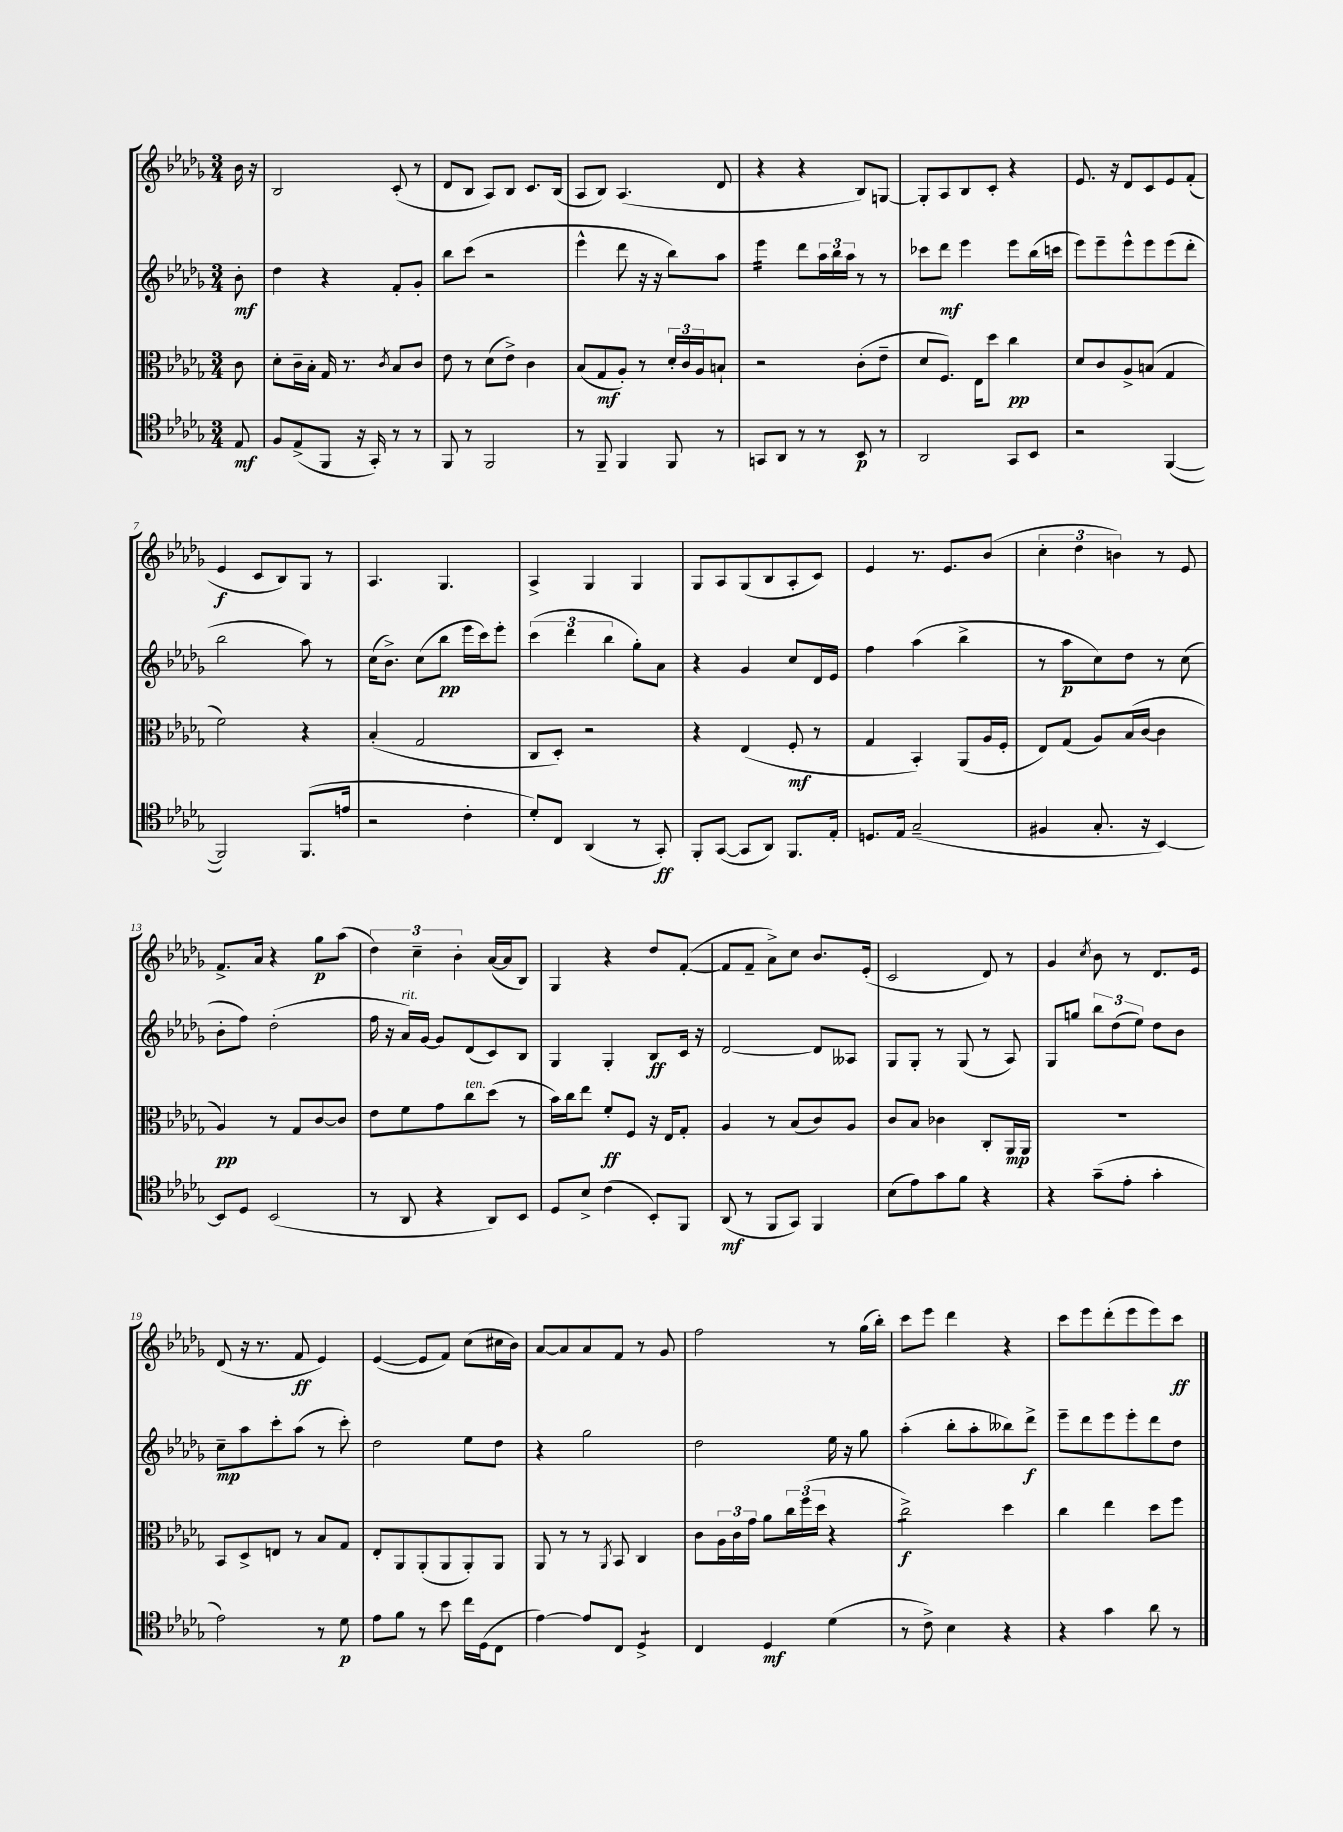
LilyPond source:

<<
\new StaffGroup <<
\new Staff = "s0" {
    \clef treble \key des \major \numericTimeSignature \time 3/4 \partial 8
    bes'16 r16 |
    bes2 c'8-.( r8 |
    des'8 bes8 aes8) bes8 c'8. bes16( |
    aes8 bes8) aes4.( des'8 |
    r4 r4 bes8) g8~ |
    g8-. aes8 bes8 c'8-. r4 |
    ees'8. r16 des'8 c'8 ees'8 f'8-.( |
    ees'4\f c'8 bes8) ges8 r8 |
    aes4. ges4. |
    aes4-> ges4 ges4 |
    ges8 aes8 ges8( bes8 aes8-. c'8) |
    ees'4 r8. ees'8. bes'8( |
    \tuplet 3/2 { c''4-. des''4 b'4) } r8 ees'8 |
    f'8.-> aes'16 r4 ges''8\p aes''8( |
    \tuplet 3/2 { des''4) c''4-- bes'4-. } aes'16~( aes'16 bes8) |
    ges4 r4 des''8 f'8~-.( |
    f'8 f'8-- aes'8->) c''8 bes'8. ees'16-.( |
    c'2 des'8) r8 |
    ges'4 \acciaccatura { c''8 } bes'8 r8 des'8. ees'16 |
    des'8( r16 r8. f'8\ff ees'4) |
    ees'4~( ees'8 f'8) c''8( cis''16 bes'16) |
    aes'8~ aes'8 aes'8 f'8 r8 ges'8 |
    f''2 r8 ges''16( bes''16-.) |
    c'''8 ees'''8 des'''4 r4 |
    c'''8 ees'''8 des'''8-.( ees'''8 ees'''8) c'''8\ff \bar "|." |
}
\new Staff = "s1" {
    \clef treble \key des \major \numericTimeSignature \time 3/4 \partial 8
    bes'8-.\mf |
    des''4 r4 f'8-. ges'8-. |
    bes''8 c'''8( r2 |
    ees'''4-^ des'''8 r16 r16 bes''8) aes''8 |
    ees'''4:16 des'''8 \tuplet 3/2 { aes''16 bes''16 aes''16 } r8 r8 |
    ces'''8 des'''8\mf ees'''4 ees'''8 bes''16( c'''16 |
    ees'''8) ees'''8-- ees'''8-^ ees'''8 ees'''8( des'''8-. |
    bes''2 aes''8) r8 |
    c''16( bes'8.->) c''8( bes''8\pp ees'''16 c'''16) ees'''8-. |
    \tuplet 3/2 { c'''4( des'''4 bes''4 } ges''8-.) aes'8 |
    r4 ges'4 c''8 des'16 ees'16 |
    f''4 aes''4( bes''4-> |
    r8 aes''8\p c''8) des''8 r8 c''8( |
    bes'8-. f''8) des''2-.( |
    f''16 r16 aes'16^\markup { \italic "rit." }) ges'16~ ges'8 des'8( c'8) bes8 |
    ges4 ges4-. bes8\ff c'16 r16 |
    des'2~ des'8 aeses8 |
    ges8 ges8-. r8 ges8( r8 aes8) |
    ges8 g''8 \tuplet 3/2 { bes''8 des''8( ees''8) } des''8 bes'8 |
    c''8--\mp aes''8 c'''8-. aes''8( r8 c'''8-.) |
    des''2 ees''8 des''8 |
    r4 ges''2 |
    des''2 ees''16 r16 ges''8 |
    aes''4-.( bes''8-. aes''8-. beses''8) des'''8->\f |
    ees'''8-- des'''8 ees'''8 ees'''8-. des'''8 des''8 \bar "|." |
}
\new Staff = "s2" {
    \clef alto \key des \major \numericTimeSignature \time 3/4 \partial 8
    c'8 |
    des'8-. c'16-- bes16-. ges16 r8. \acciaccatura { c'8 } bes8 c'8 |
    ees'8 r8 des'8( ees'8->) c'4 |
    bes8( ges8\mf aes8-.) r8 \tuplet 3/2 { des'16-. c'16 aes16 } b8-! |
    r2 c'8-.( ees'8-- |
    des'8 f8.) ees16 des''8 c''4\pp |
    des'8 c'8 aes8-> b8( ges4 |
    f'2) r4 |
    bes4-.( ges2 |
    c8 des8-.) r2 |
    r4 ees4( f8-.\mf r8 |
    ges4 bes,4-.) aes,8( aes16 f16-. |
    ees8) ges8( aes8) bes16( c'16~ c'4 |
    aes4\pp) r8 ges8 c'8~ c'8 |
    ees'8 f'8 ges'8 c''8^\markup { \italic "ten." } des''8( r8 |
    bes'16) c''16 ees''8 f'8-.\ff f8 r16 ees16 ges8-. |
    aes4 r8 bes8( c'8) aes8 |
    c'8 bes8 ces'4 c8-. aes,16\mp aes,16 |
    R2. |
    bes,8 des8-> e8 r8 bes8 ges8 |
    ees8-. aes,8 aes,8-.( aes,8 aes,8-.) aes,8 |
    aes,8 r8 r8 \acciaccatura { aes,8 } bes,8 c4 |
    c'8 \tuplet 3/2 { aes16 c'16 ges'16 } aes'8 \tuplet 3/2 { c''16 f''16( des''16 } r4 |
    c''2:8->\f) des''4 |
    c''4 ees''4 des''8 f''8 \bar "|." |
}
\new Staff = "s3" {
    \clef tenor \key des \major \numericTimeSignature \time 3/4 \partial 8
    ees8\mf |
    f8 ees8->( f,8 r16 ges,16-.) r8 r8 |
    f,8 r8 f,2 |
    r8 f,8-- f,4 f,8 r8 |
    g,8 aes,8 r8 r8 bes,8\p r8 |
    aes,2 ges,8 bes,8 |
    r2 f,4~( |
    f,2) f,8.( e'16 |
    r2 c'4-. |
    des'8-.) c8 aes,4( r8 ges,8-.\ff) |
    f,8-. ges,8~( ges,8 aes,8) f,8. ees16-. |
    d8. ees16 ges2--( |
    fis4 ges8.-. r16 bes,4~) |
    bes,8 des8 bes,2( |
    r8 aes,8 r4 aes,8) bes,8 |
    des8 bes8-> c'4( bes,8-.) f,8 |
    aes,8\mf( r8 f,8 ges,8) f,4 |
    bes8( ees'8) ges'8 f'8 r4 |
    r4 ges'8--( ees'8-. ges'4-. |
    ees'2) r8 des'8\p |
    ees'8 f'8 r8 bes'8 c''16 des16( c8 |
    ees'4~) ees'8 c8 des4:8-> |
    c4 des4\mf des'4( |
    r8 c'8->) bes4 r4 |
    r4 ges'4 aes'8 r8 \bar "|." |
}
>>
>>
